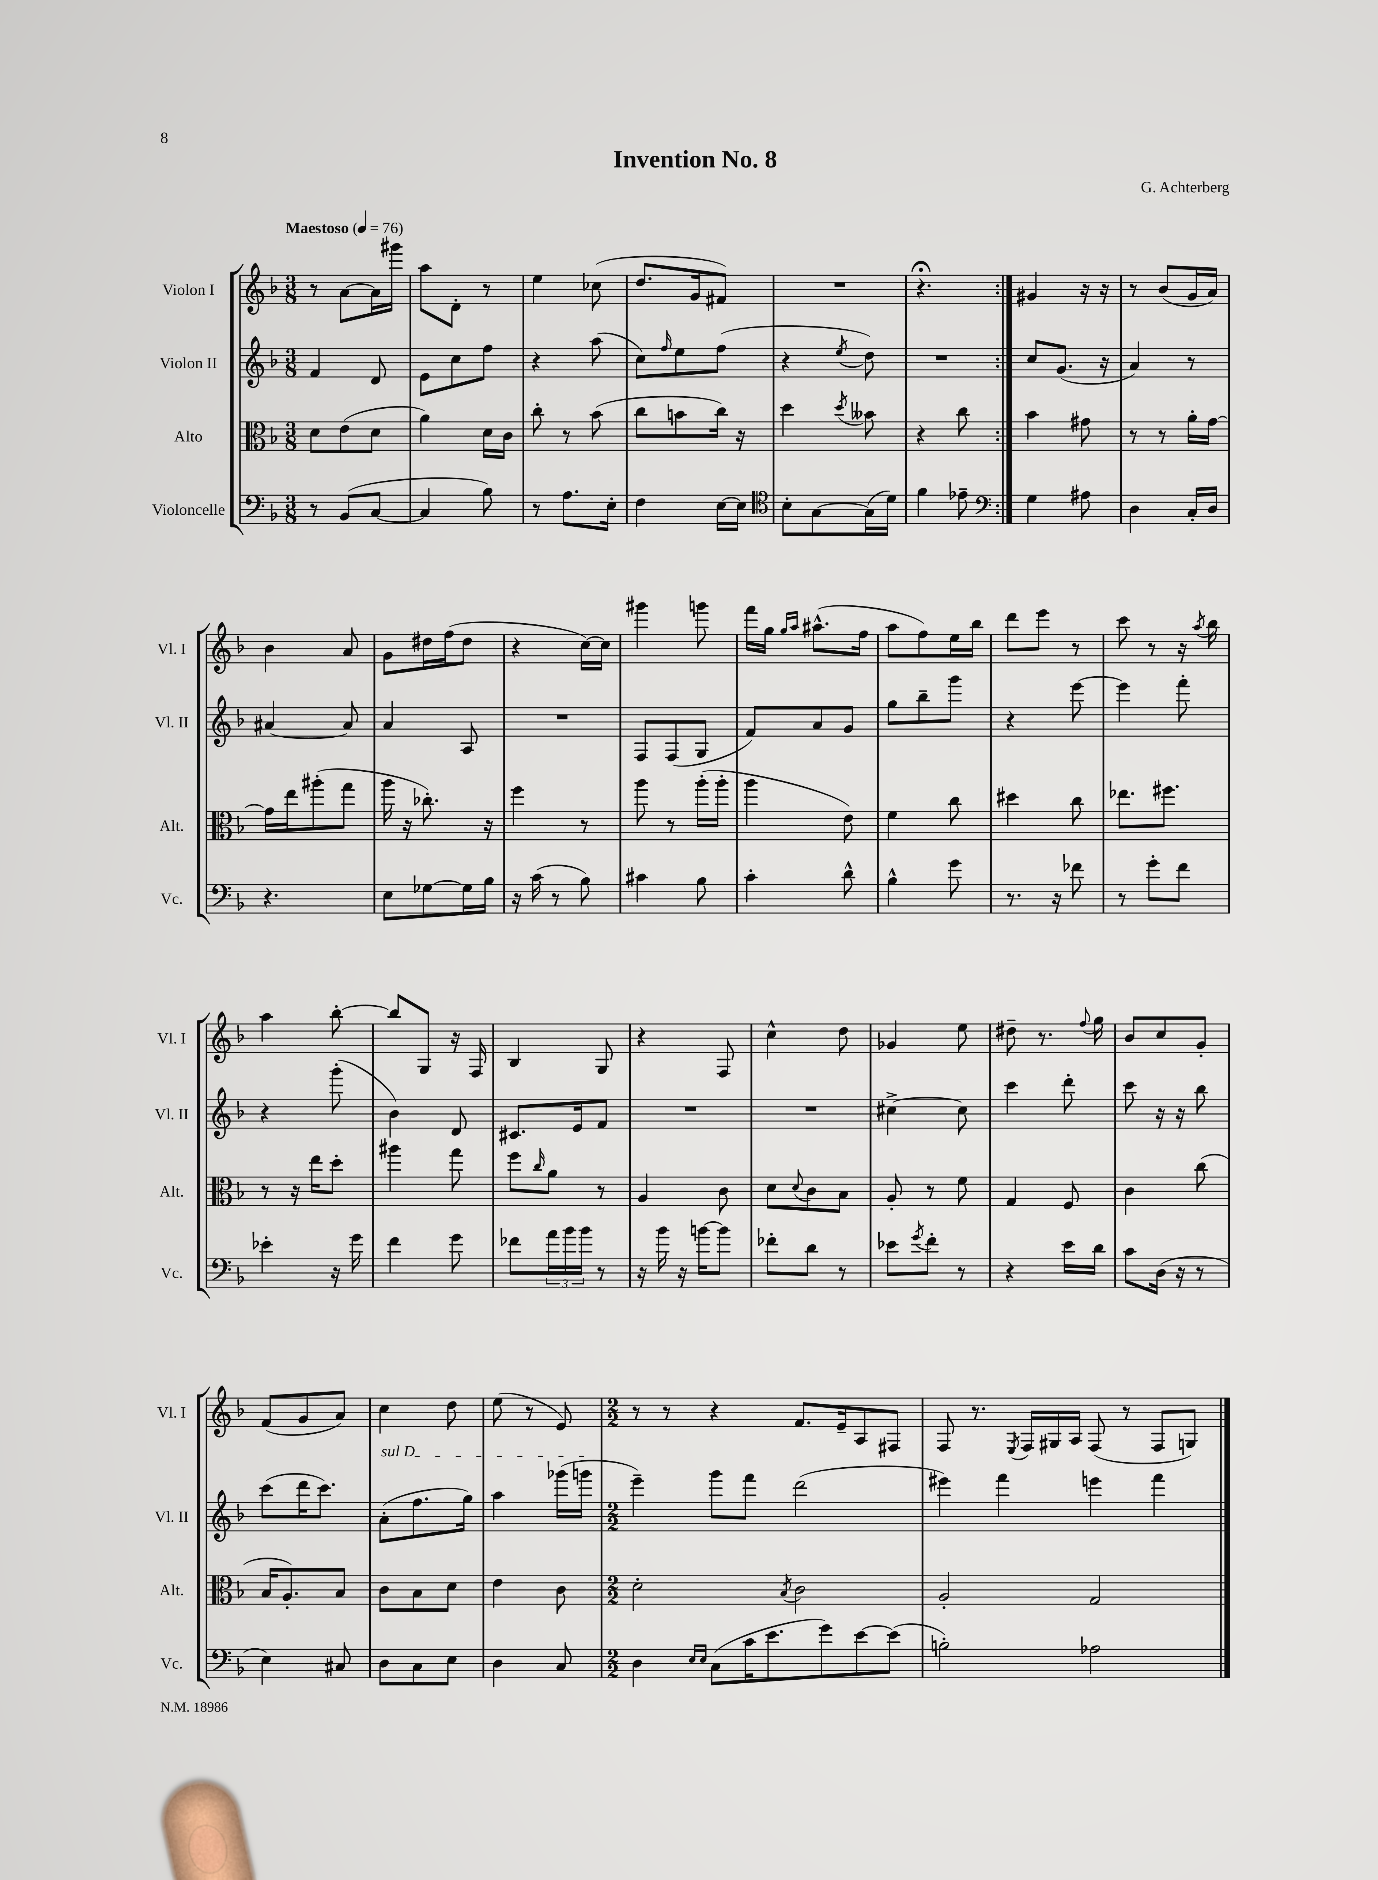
\header { title = "Invention No. 8" composer = "G. Achterberg" }
<<
\new StaffGroup <<
\new Staff = "s0" \with { instrumentName = "Violon I" shortInstrumentName = "Vl. I" } {
    \clef treble \key f \major \numericTimeSignature \time 3/8 \tempo "Maestoso" 4 = 76
    \repeat volta 2 { r8 a'8~ a'16 gis'''16 |
    a''8 d'8-. r8 |
    e''4 ces''8( |
    d''8. g'16 fis'8) |
    R4. |
    r4.\fermata | }
    gis'4 r16 r16 |
    r8 bes'8( g'16 a'16) |
    bes'4 a'8 |
    g'8 dis''16 f''16( dis''8 |
    r4 c''16~) c''16 |
    gis'''4 g'''8 |
    f'''16 g''16 \grace { g''16 a''16 } ais''8.-^( f''16 |
    a''8 f''8) e''16 bes''16 |
    d'''8 e'''8 r8 |
    c'''8 r8 r16 \acciaccatura { a''8 } bes''16 |
    a''4 bes''8~-. |
    bes''8 g8 r16 f16 |
    bes4 g8 |
    r4 f8 |
    c''4-^ d''8 |
    ges'4 e''8 |
    dis''8-- r8. \appoggiatura { f''8 } g''16 |
    bes'8 c''8 g'8-. |
    f'8( g'8 a'8) |
    c''4 d''8 |
    e''8( r8 e'8) |
    \numericTimeSignature \time 2/2 r8 r8 r4 f'8. e'16-- a8 fis8 |
    f8 r8. \acciaccatura { e8 } f16 gis16 a16 f8( r8 f8 g8) \bar "|." |
}
\new Staff = "s1" \with { instrumentName = "Violon II" shortInstrumentName = "Vl. II" } {
    \clef treble \key f \major \numericTimeSignature \time 3/8
    \repeat volta 2 { f'4 d'8 |
    e'8 c''8 f''8 |
    r4 a''8( |
    c''8) \grace { f''16 } e''8 f''8( |
    r4 \acciaccatura { e''8 } d''8) |
    R4. | }
    c''8 g'8.( r16 |
    a'4) r8 |
    ais'4~ ais'8 |
    a'4 a8 |
    R4. |
    f8 f8( g8 |
    f'8) a'8 g'8 |
    g''8 bes''8-- g'''8 |
    r4 e'''8~ |
    e'''4 f'''8-. |
    r4 g'''8-.( |
    bes'4) d'8 |
    cis'8. e'16 f'8 |
    R4. |
    R4. |
    cis''4~-> cis''8 |
    c'''4 d'''8-. |
    c'''8 r16 r16 bes''8 |
    c'''8( d'''16 c'''8.) |
    \once \override TextSpanner.bound-details.left.text = \markup { \italic "sul D" } a'8-.\startTextSpan( f''8. g''16) |
    a''4 ges'''16( g'''16\stopTextSpan |
    \numericTimeSignature \time 2/2 e'''4--) g'''8 f'''8 d'''2( |
    eis'''4) f'''4 e'''4 f'''4 \bar "|." |
}
\new Staff = "s2" \with { instrumentName = "Alto" shortInstrumentName = "Alt." } {
    \clef alto \key f \major \numericTimeSignature \time 3/8
    \repeat volta 2 { d'8 e'8( d'8 |
    a'4) d'16 c'16 |
    c''8-. r8 bes'8( |
    c''8 b'8 c''16) r16 |
    d''4 \acciaccatura { d''8 } beses'8 |
    r4 c''8 | }
    bes'4 gis'8 |
    r8 r8 a'16-. g'16~ |
    g'16 e''16 ais''8-.( g''8 |
    a''16 r16 ces''8.-.) r16 |
    f''4 r8 |
    a''8 r8 a''16-.( a''16-. |
    a''4 e'8) |
    f'4 c''8 |
    dis''4 c''8 |
    ees''8. fis''8. |
    r8 r16 e''16 d''8-. |
    ais''4 g''8 |
    f''8 \grace { c''16 } a'8 r8 |
    a4 c'8 |
    d'8 \appoggiatura { d'8 } c'8 bes8 |
    a8-. r8 f'8 |
    g4 f8 |
    c'4 c''8( |
    bes16 a8.-.) bes8 |
    c'8 bes8 d'8 |
    e'4 c'8 |
    \numericTimeSignature \time 2/2 d'2-. \acciaccatura { bes8 } c'2 |
    a2-. g2 \bar "|." |
}
\new Staff = "s3" \with { instrumentName = "Violoncelle" shortInstrumentName = "Vc." } {
    \clef bass \key f \major \numericTimeSignature \time 3/8
    \repeat volta 2 { r8 bes,8( c8~ |
    c4 bes8) |
    r8 a8. e16-. |
    f4 e16~ e16 |
    \clef tenor bes8-. g8~ g16( d'16) |
    f'4 ees'8-- | }
    \clef bass g4 ais8 |
    d4 c16-. d16 |
    r4. |
    e8 ges8~ ges16 bes16 |
    r16 c'16( r8 bes8) |
    cis'4 bes8 |
    c'4-. d'8-^ |
    bes4-^ g'8 |
    r8. r16 fes'8 |
    r8 g'8-. f'8 |
    ees'4-. r16 g'16 |
    f'4 g'8 |
    fes'8 \tuplet 3/2 { a'16 bes'16 bes'16 } r8 |
    r16 bes'16 r16 b'16~ b'8 |
    fes'8-. d'8 r8 |
    ees'8 \acciaccatura { g'8 } f'8-. r8 |
    r4 e'16 d'16 |
    c'8 d16( r16 r8 |
    e4) cis8 |
    d8 c8 e8 |
    d4 c8 |
    \numericTimeSignature \time 2/2 d4 \grace { e16 e16 } c8( c'16 e'8. g'8) e'8~ e'8( |
    b2-.) aes2 \bar "|." |
}
>>
>>
\layout { \context { \Score \remove "Bar_number_engraver" } }
